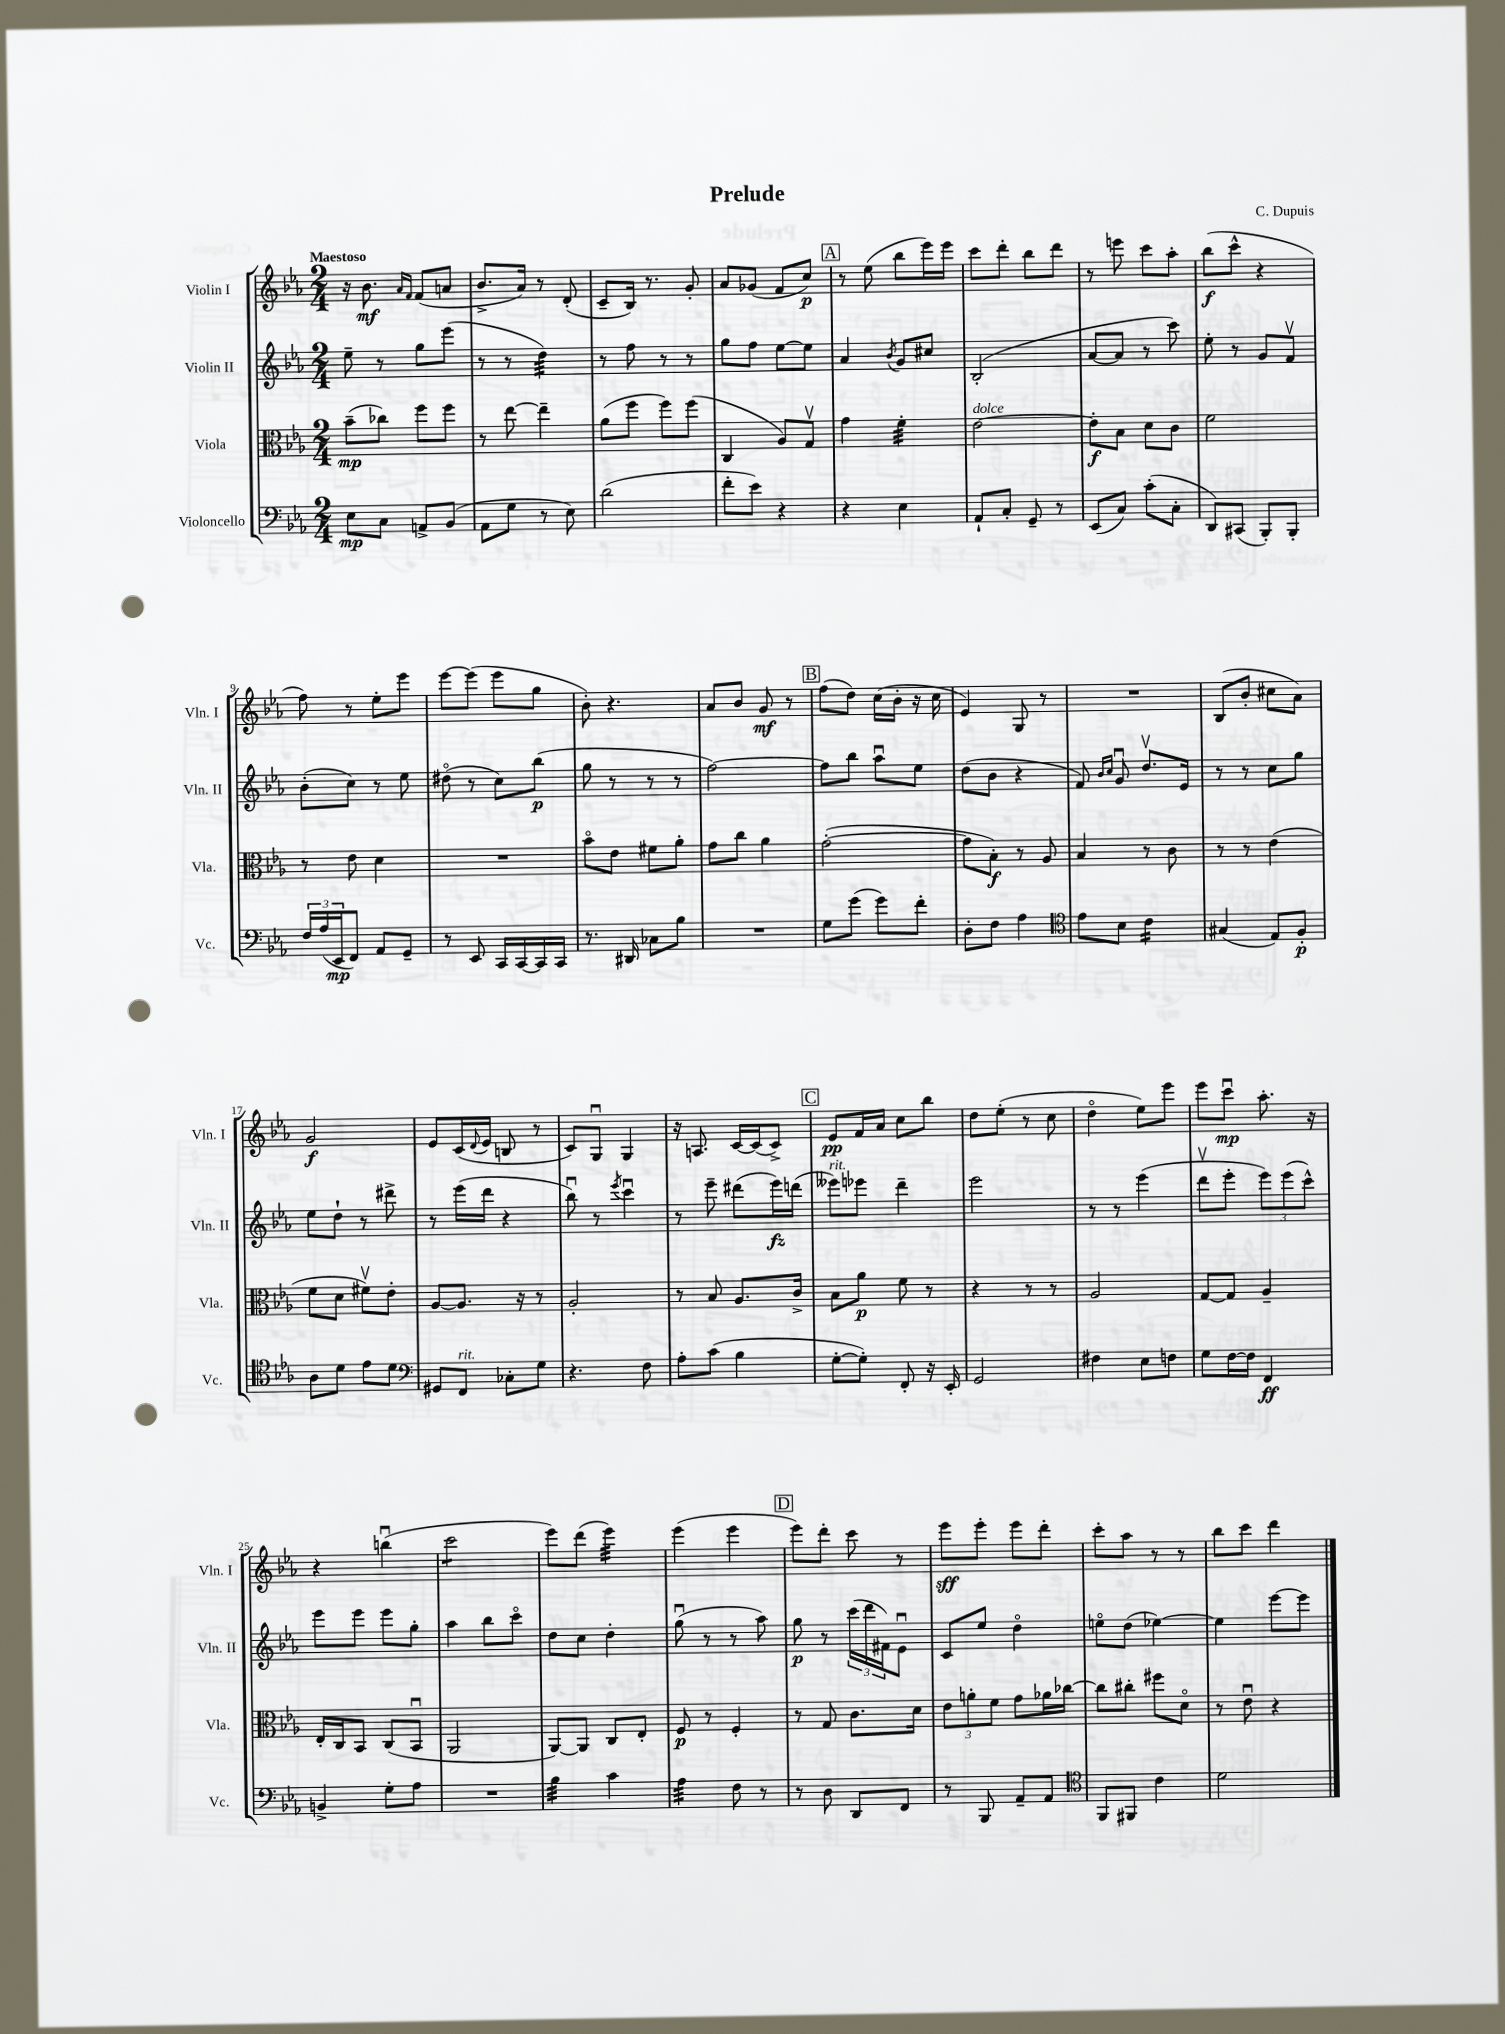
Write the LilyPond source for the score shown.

\header { title = "Prelude" composer = "C. Dupuis" }
<<
\new StaffGroup <<
\new Staff = "s0" \with { instrumentName = "Violin I" shortInstrumentName = "Vln. I" } {
    \clef treble \key ees \major \numericTimeSignature \time 2/4 \tempo "Maestoso"
    r16 bes'8.\mf \grace { aes'16 f'16 } f'8( a'8 |
    bes'8.-> aes'16) r8 d'8-.( |
    c'8-- bes16) r8. g'8-. |
    aes'8 ges'8( f'8 c''8\p) |
    \mark \markup { \box "A" } r8 ees''8( bes''8 ees'''16) ees'''16 |
    c'''8 d'''8-. bes''8 d'''8 |
    r8 e'''8 c'''8 aes''8-. |
    bes''8\f( c'''8-^ r4 |
    f''8) r8 ees''8-. ees'''8 |
    ees'''8~ ees'''8( ees'''8 g''8 |
    bes'8-.) r4. |
    aes'8 bes'8 g'8\mf r8 |
    \mark \markup { \box "B" } f''8( d''8) c''16( bes'16-. r16 c''16 |
    ees'4) g8 r8 |
    R2 |
    bes8( bes'8-. cis''8 aes'8) |
    g'2\f |
    ees'8 c'16( \appoggiatura { d'8 } ees'16 b8 r8 |
    c'8) g8\downbow g4 |
    r16 a8. c'16~ c'16( c'8->) |
    \mark \markup { \box "C" } ees'8\pp f'16 aes'16 c''8 bes''8 |
    d''8 ees''8-.( r8 c''8 |
    d''4\flageolet ees''8) ees'''8 |
    ees'''8 c'''8\downbow\mp aes''8.-. r16 |
    r4 b''4\downbow( |
    c'''2:8 |
    ees'''8) d'''8( ees'''4:32) |
    ees'''4( ees'''4 |
    \mark \markup { \box "D" } ees'''8) d'''8-. c'''8 r8 |
    ees'''8\sff ees'''8-. ees'''8 d'''8-. |
    c'''8-. aes''8 r8 r8 |
    bes''8 c'''8 d'''4 \bar "|." |
}
\new Staff = "s1" \with { instrumentName = "Violin II" shortInstrumentName = "Vln. II" } {
    \clef treble \key ees \major \numericTimeSignature \time 2/4
    ees''8-- r8 g''8 ees'''8( |
    r8 r8 d''4:32) |
    r8 f''8 r8 r8 |
    g''8 f''8 ees''8~ ees''8 |
    \mark \markup { \box "A" } aes'4 \acciaccatura { bes'8 } g'8 cis''8 |
    bes2-.( |
    aes'8~ aes'8 r8 c'''8) |
    ees''8-. r8 g'8 f'8\upbow |
    bes'8-.( c''8) r8 ees''8 |
    dis''8\flageolet( r8 c''8) bes''8\p( |
    g''8 r8 r8 r8 |
    f''2~) |
    \mark \markup { \box "B" } f''8 bes''8 aes''8\downbow ees''8 |
    d''8( bes'8 r4 |
    f'8) \grace { bes'16 c''16 } g'8\downbow d''8.\upbow ees'16 |
    r8 r8 c''8 g''8 |
    ees''8 d''8-! r8 dis'''8-> |
    r8 ees'''16( d'''16 r4 |
    bes''8\downbow) r8 \acciaccatura { ees'''8 } c'''4\downbow |
    r8 ees'''8-- dis'''8( ees'''16\fz) d'''16( |
    \mark \markup { \box "C" } eeses'''8^\markup { \italic "rit." }) ees'''8 d'''4-- |
    ees'''2 |
    r8 r8 ees'''4( |
    d'''8\upbow ees'''8-. \tuplet 3/2 { ees'''8) ees'''8( c'''8-^) } |
    ees'''8 ees'''8 ees'''8 g''8-. |
    aes''4 bes''8 c'''8\flageolet |
    d''8 c''8 d''4-. |
    g''8\downbow( r8 r8 aes''8) |
    \mark \markup { \box "D" } g''8\p r8 \tuplet 3/2 { c'''16( d'''16 fis'16) } ees'8\downbow |
    c'8 ees''8 d''4\flageolet |
    e''8\flageolet d''8( ees''4~) |
    ees''4 ees'''8~ ees'''8 \bar "|." |
}
\new Staff = "s2" \with { instrumentName = "Viola" shortInstrumentName = "Vla." } {
    \clef alto \key ees \major \numericTimeSignature \time 2/4
    bes'8--\mp( ces''8) f''8 f''8 |
    r8 ees''8~ ees''4-- |
    aes'8( f''8 f''8) f''8( |
    c4 aes8) g8\upbow |
    \mark \markup { \box "A" } g'4 f'4:32-. |
    ees'2~^\markup { \italic "dolce" } |
    ees'8-.\f bes8 d'8 c'8 |
    f'2 |
    r8 ees'8 d'4 |
    R2 |
    bes'8\flageolet ees'8 fis'8 aes'8-. |
    g'8 c''8 aes'4 |
    \mark \markup { \box "B" } g'2~-.( |
    g'8 bes8-.\f) r8 aes8 |
    bes4 r8 c'8 |
    r8 r8 ees'4( |
    f'8 d'8 fis'8\upbow) ees'8-. |
    aes8~ aes8. r16 r8 |
    aes2-. |
    r8 bes8 aes8. c'16-> |
    \mark \markup { \box "C" } bes8 aes'8\p f'8 r8 |
    r4 r8 r8 |
    aes2 |
    g8~ g8 aes4-- |
    ees16-. c16 bes,8 c8( bes,8\downbow |
    aes,2 |
    aes,8~) aes,8 c8 ees8-. |
    f8\p r8 f4-. |
    \mark \markup { \box "D" } r8 g8 c'8. d'16 |
    \tuplet 3/2 { ees'8 a'8-. f'8 } g'8 aes'16 ces''16~ |
    ces''8 cis''8-. fis''8 d'8\flageolet |
    r8 ees'8\downbow r4 \bar "|." |
}
\new Staff = "s3" \with { instrumentName = "Violoncello" shortInstrumentName = "Vc." } {
    \clef bass \key ees \major \numericTimeSignature \time 2/4
    ees8\mp c8 a,8-> bes,8( |
    aes,8 g8 r8 ees8) |
    d'2( |
    f'8-. ees'8) r4 |
    \mark \markup { \box "A" } r4 ees4 |
    aes,8-! c8-. g,8-- r8 |
    ees,8( c8) c'8-.( c8-. |
    d,8) cis,8( bes,,8-.) bes,,8-. |
    \tuplet 3/2 { f16 aes16( ees,16\mp } f,8) aes,8 g,8-- |
    r8 ees,8 c,16 c,16~ c,16 c,16 |
    r8. dis,16 ces8 bes8 |
    R2 |
    \mark \markup { \box "B" } g8 g'8( g'8) f'8-. |
    d8-. f8 aes4 |
    \clef tenor ees'8 bes8 c'4:16 |
    gis4( ees8) f8-.\p |
    aes8 d'8 ees'8 d'8 |
    \clef bass gis,8 f,8^\markup { \italic "rit." } ces8-. g8 |
    r4. f8 |
    aes8-. c'8( bes4 |
    \mark \markup { \box "C" } g8~-. g8-.) f,8-. r16 ees,16-. |
    g,2 |
    fis4 ees8 f8 |
    g8 f16~ f16 f,4\ff |
    b,4-> g8-. aes8 |
    R2 |
    bes4:32 c'4 |
    aes4:32 f8 r8 |
    \mark \markup { \box "D" } r8 d8 d,8 f,8 |
    r8 bes,,8 aes,8-- aes,8 |
    \clef tenor f,8 fis,8 c'4 |
    d'2 \bar "|." |
}
>>
>>
